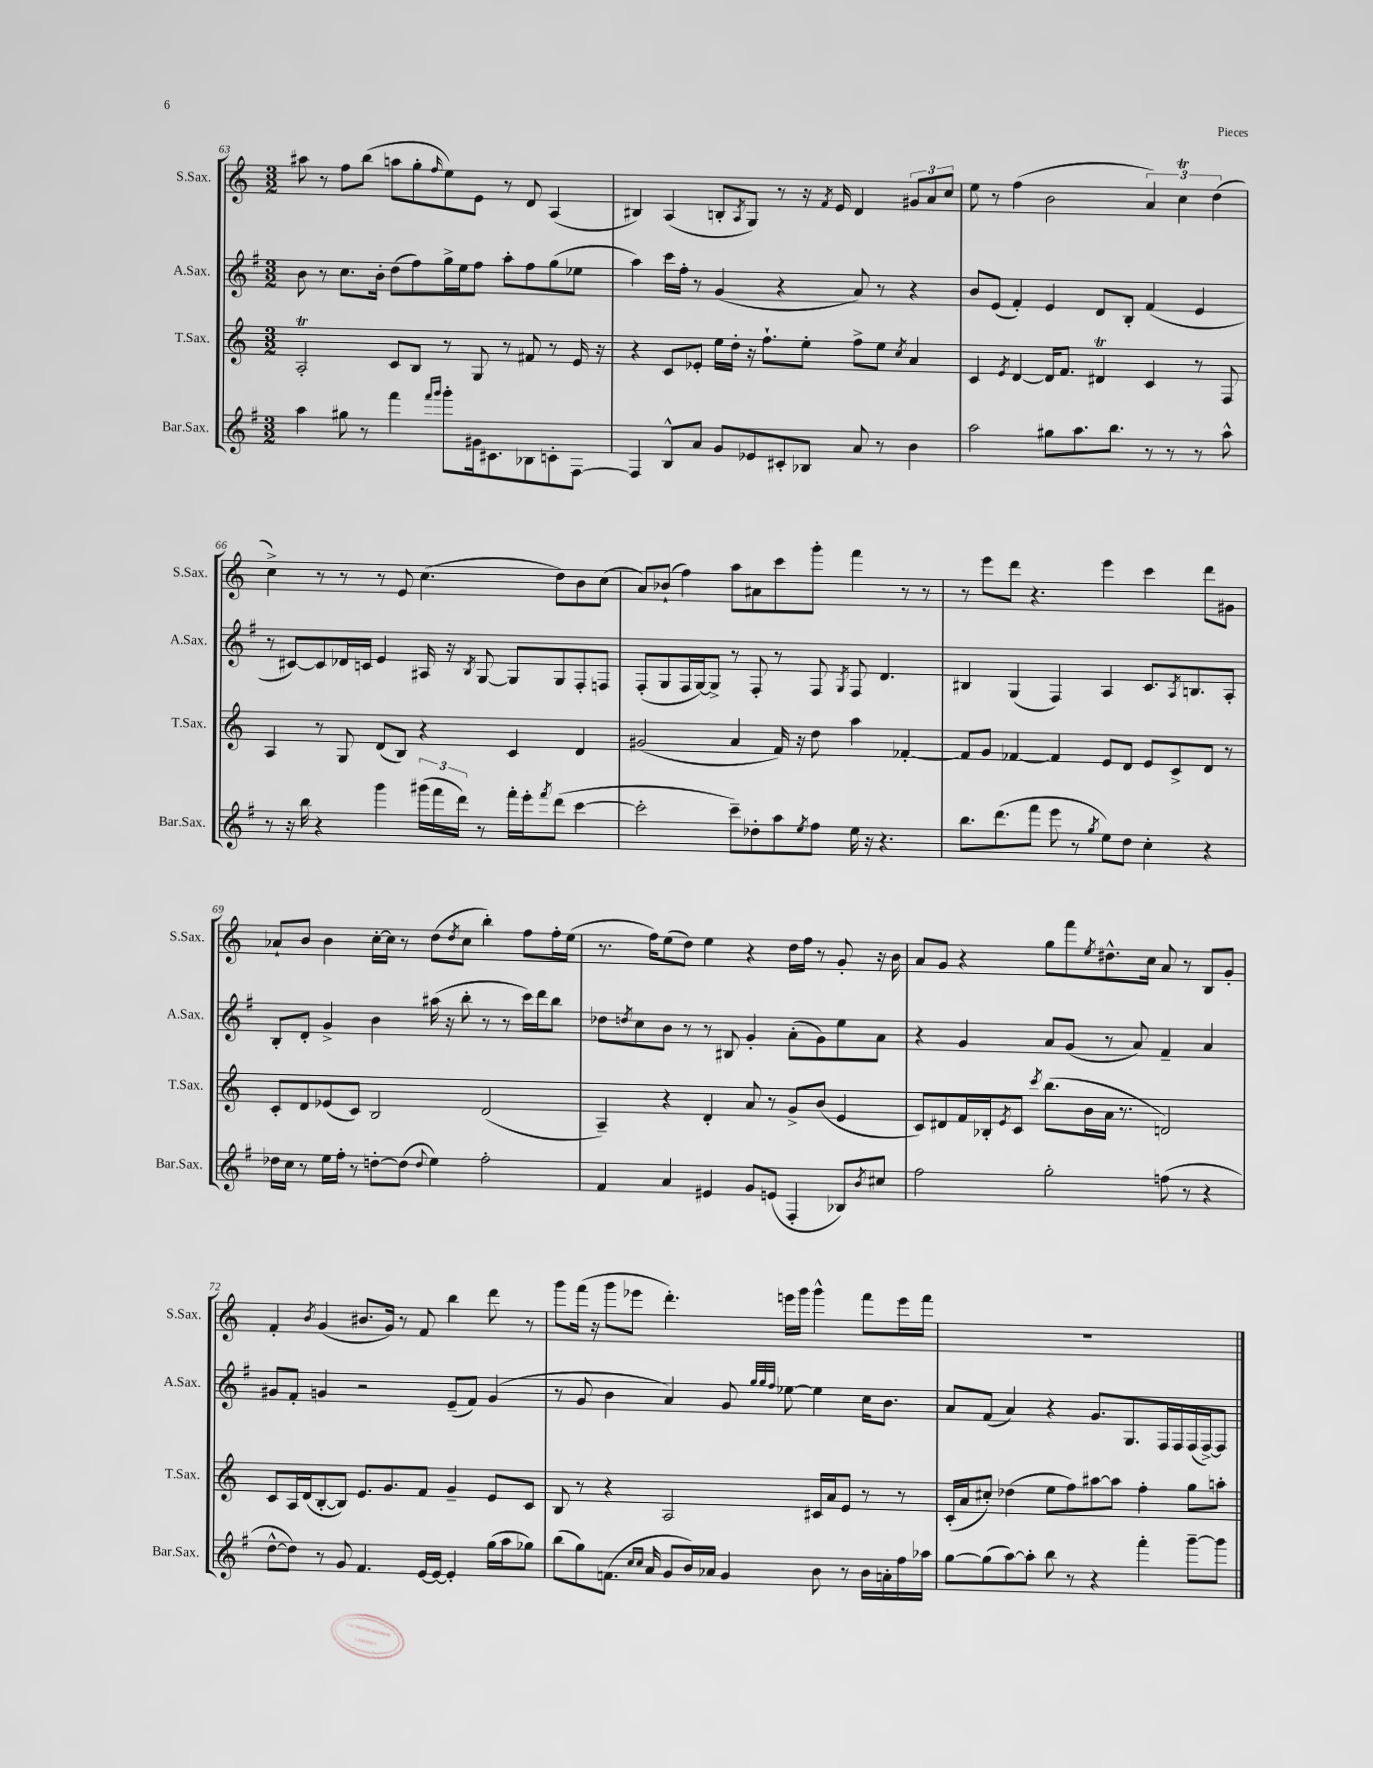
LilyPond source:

<<
\new StaffGroup <<
\new Staff = "s0" \with { instrumentName = "S.Sax." shortInstrumentName = "S.Sax." } {
    \clef treble \key c \major \numericTimeSignature \time 3/2
    ais''8 r8 f''8 b''8( a''8 g''8-. \grace { f''16 } e''8) e'8 r8 d'8 a4( |
    bis4) a4( b8-. \acciaccatura { a8 } g8) r8 r16 \acciaccatura { f'8 } e'16 d'4 \tuplet 3/2 { gis'8 a'8 c''8 } |
    e''8 r8 f''4( b'2 \tuplet 3/2 { a'4) c''4\trill d''4( } |
    c''4->) r8 r8 r8 e'8 c''4.( d''8) b'8 c''8( |
    a'8) bes'8-!( f''4) a''8 ais'8 c'''8 g'''8-. f'''4 r8 r8 |
    r8 e'''8 d'''8 r4. e'''4 c'''4 d'''8 gis'8 |
    aes'8-! b'8 b'4 c''16~-. c''16 r8 d''8( \acciaccatura { d''8 } c''8 b''4-.) f''8 f''16-. e''16( |
    r8. f''16) e''8( d''8) e''4 r4 d''16 f''16 r8 g'8-. r16 b'16 |
    a'8 g'8 r4 g''8 f'''8 \acciaccatura { e''8 } dis''8.-^ c''16 a'8 r8 b8 g'8-. |
    f'4-. \acciaccatura { b'8 } g'4( bis'8. g'16) r8 f'8 b''4 d'''8 r8 |
    g'''8 f'''16( r16 g'''8 ees'''8 d'''4.-.) e'''16 g'''16 g'''4-^ f'''8 e'''16 f'''16 |
    R1. \bar "|." |
}
\new Staff = "s1" \with { instrumentName = "A.Sax." shortInstrumentName = "A.Sax." } {
    \clef treble \key g \major \numericTimeSignature \time 3/2
    b'8 r8 c''8. b'16-. d''8( fis''8) g''16-> e''16 fis''8 a''8-. fis''8 g''8( ees''8 |
    a''4) c'''16 fis''16-. r8 g'4( r4 a'8) r8 r4 |
    b'8 e'8( fis'4-.) e'4 d'8 b8-. fis'4( e'4 |
    r8 cis'8~) cis'8 des'16 c'16 e'4 ais16 r16 \acciaccatura { b8 } g8~ g8 g8 fis8-. f8 |
    fis8-.( g8 fis16 g16~) g8-> r8 fis8-. r8 fis8 \acciaccatura { g8 } fis8 d'4. |
    bis4 g4( fis4) a4 c'8. \acciaccatura { a8 } b8. a8-. |
    b8-. d'8-. g'4-> b'4 ais''16( r16 b''8-. r8 r8 c'''16) d'''16 b''8 |
    des''8 \acciaccatura { d''8 } c''8 b'8 r8 r8 bis8 g'4-. a'8-.( g'8) e''8 a'8 |
    r4 g'4 a'8 g'8( r8 a'8) fis'4-- a'4 |
    gis'8 fis'8-. g'4 r2 e'8--( fis'8) g'4( |
    r8 g'8 b'4 a'4) g'8 \grace { g''32 g''32 fis''32 } ees''8~ ees''4 c''16 b'8. |
    a'8 fis'8( a'4) r4 g'8. g8. fis16 fis16 fis16( fis16~->) fis8 \bar "|." |
}
\new Staff = "s2" \with { instrumentName = "T.Sax." shortInstrumentName = "T.Sax." } {
    \clef treble \key c \major \numericTimeSignature \time 3/2
    a2-.\trill c'8 b8 r8 g8 r8 fis'8 r8 e'16 r16 |
    r4 c'8 ees'8-. e''16 d''16-. r16 f''8.-! e''8-. f''8-> e''8 \acciaccatura { c''8 } a'4 |
    c'4 \acciaccatura { e'8 } d'4~ d'16 f'8. dis'4\trill c'4 r8 f8 |
    a4 r8 g8 d'8( b8) r4 c'4 d'4 |
    gis'2( a'4 f'16) r16 d''8 a''4 fes'4~-. |
    fes'8 g'8 fes'4~ fes'4 e'8 d'8 e'8 c'8-> d'8 r8 |
    c'8-. d'8 ees'8( c'8) b2 d'2( |
    a4--) r4 d'4-. a'8 r8 g'8-> b'8( e'4 |
    c'8) dis'8 f'16 bes16-. \acciaccatura { e'8 } c'8 \acciaccatura { c'''8 } b''8.( b'16 a'16 r8. d'2) |
    c'8 a16 d'16( b8~-. b8) e'8. g'8. f'8 g'4-- e'8 c'8 |
    b8 r8 r4 a2 cis'16 a'16 e'8 r8 r8 |
    c'16-.( a'16 cis''8-.) des''4( e''8 f''8) ais''8~ ais''8 f''4-. g''8 a''8-. \bar "|." |
}
\new Staff = "s3" \with { instrumentName = "Bar.Sax." shortInstrumentName = "Bar.Sax." } {
    \clef treble \key g \major \numericTimeSignature \time 3/2
    a''4 gis''8 r8 fis'''4 \grace { fis'''16 g'''16 } g'''8-. gis'16 cis'8. bes8 c'8-. fis8~ |
    fis4 b8-^ a'8 g'8 ees'8 cis'8-. bes8 a'8 r8 b'4 |
    a''2 gis''8 a''8. b''8. r8 r8 r8 a''8-^ |
    r8 r16 b''16 r4 g'''4 \tuplet 3/2 { gis'''16( fis'''16 d'''16) } r8 fis'''16-. e'''16-. \acciaccatura { fis'''8 } d'''8( c'''4~ |
    c'''2-. c'''8--) des''8-. a''8 \acciaccatura { e''8 } fis''8 e''16 r16 r4. |
    b''8. d'''8.( fis'''8 e'''8 r8 \acciaccatura { g''8 } e''8) d''8 c''4-. r4 |
    des''16 c''16 r8 e''16 fis''16-. r8 d''8~-. d''8( \appoggiatura { d''8 } e''4) fis''2-. |
    fis'4 a'4 eis'4 g'8 e'8( fis4-. bes8) \acciaccatura { b'8 } cis''8 |
    fis''2 g''2-. f''8( r8 r4 |
    d''8~-^ d''8) r8 g'8 fis'4. e'16~ e'16~ e'4-. g''16( a''16 ges''8) |
    b''8( g''8) f'8.( \grace { c''16 c''16 } a'16 g'8 b'16) aes'16 g'4 b'8 r8 b'16 a'16-. fis''16 aes''16 |
    g''8~ g''8( a''8~) a''8-. b''8 r8 r4 fis'''4-. g'''8~-- g'''8 \bar "|." |
}
>>
>>
\layout { \context { \Score currentBarNumber = #63 } }
